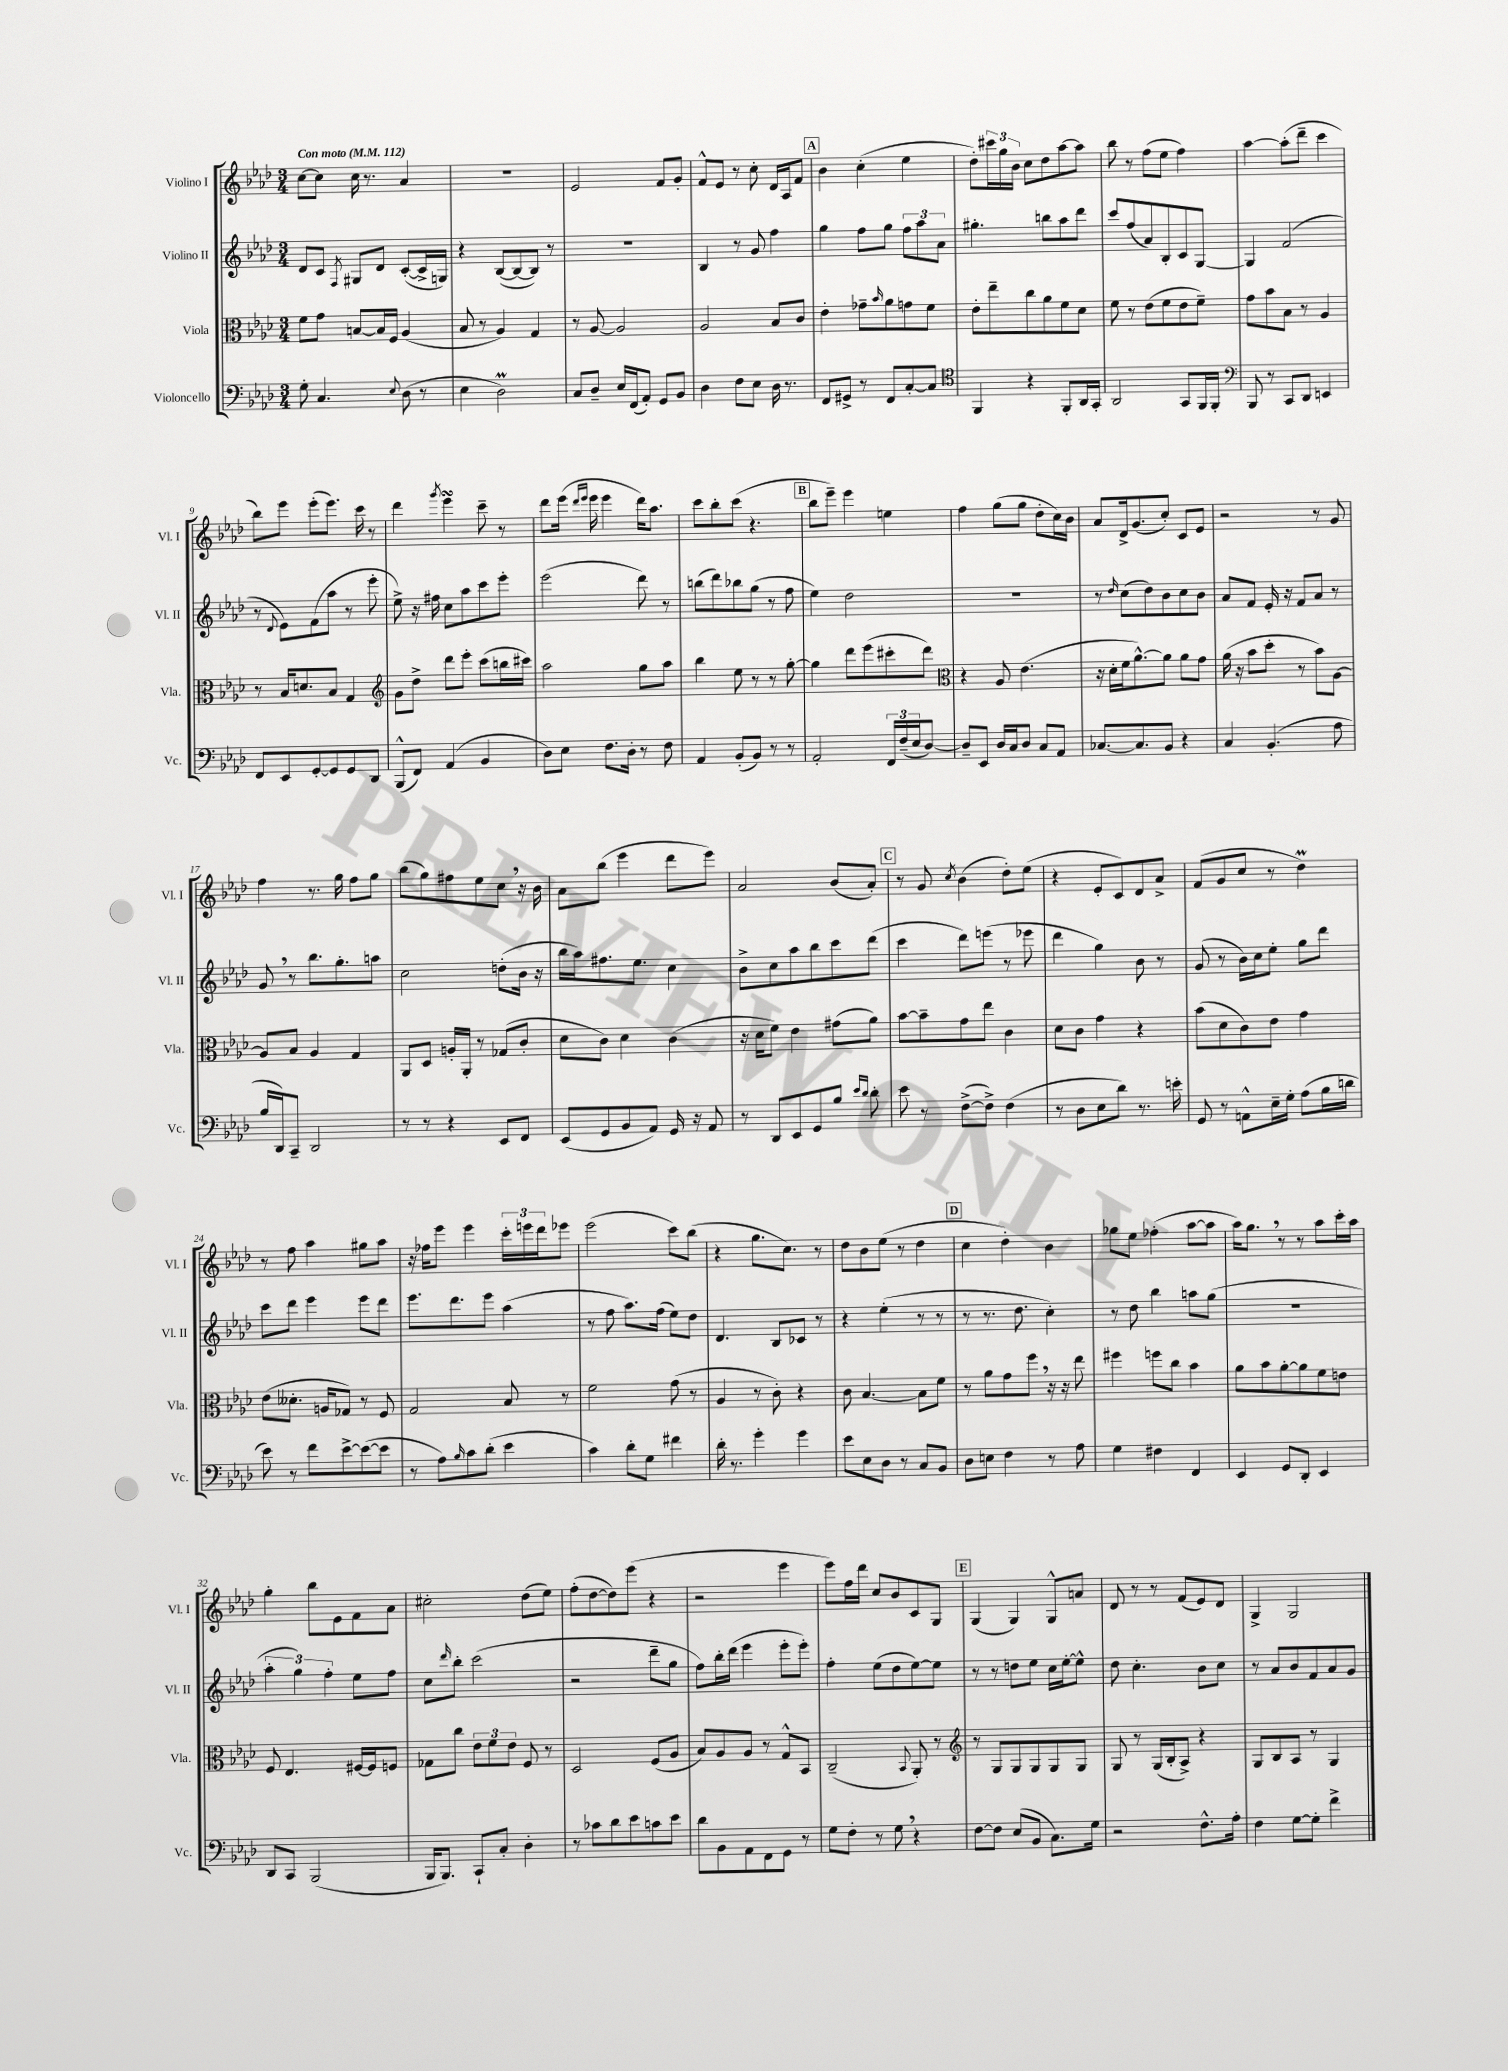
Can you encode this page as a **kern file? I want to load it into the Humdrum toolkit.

**kern	**kern	**kern	**kern
*part4	*part3	*part2	*part1
*staff4	*staff3	*staff2	*staff1
*I"Violoncello	*I"Viola	*I"Violino II	*I"Violino I
*I'Vc.	*I'Vla.	*I'Vl. II	*I'Vl. I
*clefF4	*clefC3	*clefG2	*clefG2
*k[b-e-a-d-]	*k[b-e-a-d-]	*k[b-e-a-d-]	*k[b-e-a-d-]
*M3/4	*M3/4	*M3/4	*M3/4
*MM112	*MM112	*MM112	*MM112
=1	=1	=1	=1
!	!	!	!LO:TX:a:B:t=Con moto
8G'\	8f\L	8d-/L	[8cc\L
4.C/	8g\J	8c/J	8cc\J]
.	.	8qF/	.
.	[8Bn/L	8G#X/L	16cc\
.	.	.	8.r
.	16B/L]	8d-/J	.
.	16F/JJ	.	.
8qqE-/	.	.	.
(8D-\	(4A-/	([8c'/L	4a-/
8r	.	16c^/L]	.
.	.	16Gn/JJ)	.
=2	=2	=2	=2
4E-\	8B-/	4r	2.r
.	8r	.	.
2D-M\)	4A-/)	([8B-/L	.
.	.	8B-/_	.
.	4G/	8B-/J])	.
.	.	8r	.
=3	=3	=3	=3
8C/L	8r	2.r	2e-/
8D-~/J	[8A-/	.	.
16E-/LL	2A-/]	.	.
(16FF/J	.	.	.
8AA-'/J)	.	.	.
8GG/L	.	.	8f/L
8BB-/J	.	.	8g'/J
=4	=4	=4	=4
4D-\	2A-/	4B-/	8f^^/L
.	.	.	8e-/J
8F\L	.	8r	8r
8E-\J	.	8g/	8cc'\
16D-\	8B-/L	4ff\	16d-/LL
8.r	.	.	16A-/J
.	8c/J	.	8f/J
!!LO:REH:place=s1:t=A
=5	=5	=5	=5
8FF/L	4e-'\	4gg\	4b-\
8GG#X^/J	.	.	.
8r	8g-X~\L	8ff\L	(4cc'\
.	16qqb-/	.	.
8FF/L	8a-\	8gg\J	.
[8C'/	8gn\	12ff\L	4ee-\
.	.	12aa-\	.
8C/J]	8f\J	.	.
.	.	12a-\J	.
=6	=6	=6	=6
*clefC4	*	*	*
4FF/	8e-'\L	4.gg#X'\	8dd-'\L)
.	8ee-~\	.	24ccc#X\L
.	.	.	24gg\
.	.	.	24b-\JJ
4r	8cc\	.	8cc\L
.	8a-\	8bbn\L	8dd-\
8FF'/L	8f\	8aa-\	[8aa-\
16AA-/L	8d-\J	8ddd-\J	8aa-\J]
16GG'/JJ	.	.	.
=7	=7	=7	=7
2AA-/	8f\	8ccc/L	8bb-\
.	8r	(8ff/	8r
.	(8e-\L	8a-/)	(8ff\L
.	8f\	8B-'/	8ee-\J
8GG/L	8e-\	8c/	4ff\)
16FF/L	8f~\J)	[8G/J	.
16FF'/JJ	.	.	.
=8	=8	=8	=8
*clefF4	*	*	*
8BBB-/	8g\L	4G/]	[4aa-\
8r	8b-\	.	.
8CC/L	8B-\J	(2f/	(8aa-'\L]
8DD-/J	8r	.	8ddd-~\J
4EEn/	4A-/	.	4ccc\
!!LO:LB:g=z
=9	=9	=9	=9
8FF/L	8r	8r	8bb-\L)
.	.	8qqd-/	.
8EE-/	16B-/KL	8e-\L)	8eee-\J
.	8.dn/	.	.
[8GG'/	.	(8f\	(8eee-'\L
8GG/]	8B-/J	8aa-\J	8.eee-\J)
8GG/	4G/	8r	.
.	.	.	16ccc\
8DD-/J	.	8eee-'\	8r
=10	=10	=10	=10
*	*clefG2	*	*
(8BBB-^^/L	8g\L	8ee-^\)	4ddd-\
8FF/J)	8dd-^\J	16r	.
.	.	16ff#X\	.
.	.	.	8qggg/
(4AA-/	8ddd-\L	8cc\L	4eee-sSSS\
.	8eee-'\J	8aa-\	.
4BB-/	(8ccc\L	8ccc\	8ccc~\
.	16bbn\L	8eee-'\J	8r
.	16ccc#X\JJ)	.	.
=11	=11	=11	=11
8D-\L)	2aa-\	(2eee-\	8ddd-\L
8E-\J	.	.	(16eee-\Jk
.	.	.	16qqddd-/LL
.	.	.	16qqeee-/JJ
.	.	.	16eee-\
8.F\L	.	.	4eee-\
16D-'\Jk	.	.	.
8r	8gg\L	8ddd-\)	16ddd-\KL)
.	.	.	8.aa-\J
8F\	8aa-\J	8r	.
=12	=12	=12	=12
4AA-/	4bb-\	(8bbn\L	8ccc\L
.	.	8ddd-\)	8bb-'\
(8BB-'/L	8ee-\	8bb-X\	(8ccc\J
8BB-/J)	8r	(8gg\J	4.r
8r	8r	8r	.
8r	[8gg'\	8ff\	.
!!LO:REH:place=s1:t=B
=13	=13	=13	=13
2AA-'/	4gg\]	4ee-\)	8bb-\L
.	.	.	8eee-~\J)
.	8ddd-\L	2dd-\	4eee-\
.	(8eee-\	.	.
24FF/LL	8ccc#X'\	.	4een\
(24F~/	.	.	.
24E-/J	.	.	.
[8D-/J)	8ddd-\J)	.	.
=14	=14	=14	=14
*	*clefC3	*	*
8D-~/L]	4r	2.r	4ff\
8EE-/J	.	.	.
16D-/LL	8A-/	.	(8gg\L
16C/J	.	.	.
8D-/J	(4.e-\	.	8gg\J
8C/L	.	.	8dd-'\L
8AA-/J	.	.	16cc\L)
.	.	.	16b-\JJ
=15	=15	=15	=15
[8.C-X/L	16r	8r	8a-/L
.	16d-'\LL	.	.
.	.	16qqdd-/	.
.	16f\J	(8cc\L	16d-^/k
8.C-/]	[8.a-^^\)	.	(8.g/
.	.	8dd-\)	.
8BB-/J	8a-\J]	8b-\	8cc'/J)
4r	8a-\L	8cc\	8c/L
.	8g\J	8b-\J	8e-/J
=16	=16	=16	=16
4C/	(16a-\	8a-/L	2r
.	16r	.	.
.	8b-\L	8f/J	.
(4.BB-'/	8dd-'\J	16e-'/	.
.	.	16r	.
.	8r	8f/L	.
.	8b-\L)	8a-/J	8r
8A-\	[8A-\J	8r	8g/
!!LO:LB:g=z
=17	=17	=17	=17
16B-/LL	8A-/L]	8g,/	4ff\
16DD-/J)	.	.	.
8CC~/J	8B-/J	8r	.
2DD-/	4A-/	8.bb-\L	8.r
.	.	8.gg'\	16gg\
.	4G/	.	8ff\L
.	.	8aan\J	8gg\J
=18	=18	=18	=18
8r	8AA-/L	2cc\	(8bb-\L
8r	8D-/J	.	8gg\)
4r	16An'/LL	.	8ff#X\
.	16AA-'/JJ	.	.
.	8r	.	8ee-\
8EE-/L	(8G-X/L	(8ddn'\L	8cc,\J
8FF/J	8c'/J	16b-\Jk	16r
.	.	16r	16b-\
=19	=19	=19	=19
(8EE-/L	8d-\L	16bb-\LL	8a-\L
.	.	16aa-\J)	.
8GG/	8c\J)	8.ff#X\	(8bb-\J
8BB-/	4d-\	.	4eee-\
.	.	8.ee-\J	.
8AA-/J)	.	.	.
16GG/	(4c\	4cc\	8ddd-\L
16r	.	.	.
8AA-/	.	.	8eee-\J)
=20	=20	=20	=20
8r	16r	8b-^\L	2a-/
.	16d-\KL	.	.
8DD-/L	8f\J)	8cc\	.
8EE-/	4e-\	8aa-\	.
8GG/	.	8bb-\	.
8B-/J	(8g#X\L	8ccc\	(8b-/L
16qqe-/LL	.	.	.
16qqd-/JJ	.	.	.
8d-'\	8a-\J)	(8ddd-\J	8a-'/J)
!!LO:REH:place=s1:t=C
=21	=21	=21	=21
8e-\	[8b-\L	4ccc\	8r
8r	8b-~\]	.	8g/
.	.	.	8qcc/
([8F^\L	8g\	8ddd-\L)	(4b-\
8F^\J])	8ee-\J	(8eeen\J	.
(4F\	4c\	8r	8dd-'\L)
.	.	8eee-X\	(8ee-\J
=22	=22	=22	=22
8r	8d-\L	4ddd-\	4r
8D-\L	8c\J	.	.
8E-\	4g\	4gg\)	8e-'/L
8d-\J)	.	.	8c/)
8.r	4r	8b-\	8d-/
.	.	8r	8a-^/J
16en'\	.	.	.
=23	=23	=23	=23
8GG/	(8b-\L	(8g/	(8f/L
8r	8d-\	8r	8g/
8AAn^^\L	8c\)	16b-\LL)	8cc/J
.	.	16cc\J	.
16E-~\L	8e-\J	8ee-'\J	8r
16G'\JJ	.	.	.
(8A-\L	4g\	8gg\L	4dd-M\)
16B-\L	.	8ddd-\J	.
16dn\JJ	.	.	.
!!LO:LB:g=z
=24	=24	=24	=24
8e-\)	(8e-\L	8ccc\L	8r
8r	8.d--X'\J	8ddd-\J	8ff\
8f\L	.	4eee-\	4aa-\
.	16An/KL	.	.
[8e-^\	8G-X/J)	.	.
(8e-\_	8r	8eee-\L	8gg#X\L
8e-\J]	8F/	8ddd-\J	8aa-\J
=25	=25	=25	=25
8r	2G/	8.eee-\L	16r
.	.	.	16ff-X\KL
8A-\L)	.	.	8eee-\J
.	.	8.ddd-\	.
16qqB-/	.	.	.
8c\	.	.	4eee-\
(8d-'\J	.	8eee-\J	.
4e-\	8B-/	(4aa-\	24ccc'\LL
.	.	.	24eeen\
.	.	.	24ddd-\J
.	8r	.	8eee-X\J
=26	=26	=26	=26
4c\)	2f\	8r	(2eee-\
.	.	8ff\	.
8d-'\L	.	8.aa-\L)	.
8G\J	.	.	.
.	.	(16ff\Jk	.
4f#X\	(8g\	8ee-\L)	8ccc\L)
.	8r	8dd-\J	(8bb-\J
=27	=27	=27	=27
16d-'\	4A-/	4.d-/	4r
8.r	.	.	.
4g'\	8r	.	8.gg\L
.	8c'\)	8B-/L	.
.	.	.	8.cc\J)
4g\	4r	8c-X/J	.
.	.	8r	8r
=28	=28	=28	=28
8e-\L	8c\	4r	8dd-\L
8E-\	[4.B-/	.	8b-\
8D-\J	.	(4ee-'\	(8ee-\J
8r	.	.	8r
8C/L	8B-\L]	8r	4dd-\
8BB-/J	8f\J	8r	.
!!LO:REH:place=s1:t=D
=29	=29	=29	=29
8D-\L	8r	8r	4cc\
8En\J	8a-\L	8.r	.
4F\	8g\	.	4dd-'\)
.	.	8.dd-\	.
.	8ff,\J	.	.
8r	16r	4cc'\)	4b-\
.	16r	.	.
8A-\	8ee-\	.	.
=30	=30	=30	=30
4G\	4ff#X\	8r	8gg-X\L
.	.	8dd-\	8ee-\J
4F#X\	8ffn\L	4bb-\	(4ff-X'\
.	8cc\J	.	.
4FF/	4b-\	8aan\L	[8aa-\L
.	.	(8gg\J	8aa-\J]
=31	=31	=31	=31
4EE-/	8a-\L	2.r	16aa-\KL)
.	.	.	8.gg,\J
.	8b-\	.	.
8GG/L	[8a-'\	.	8r
8DD-'/J	8a-\]	.	8r
4EE-/	8f\	.	8aa-\L
.	8en\J	.	16ccc'\L
.	.	.	16aa-\JJ
!!LO:LB:g=z
=32	=32	=32	=32
8DD-/L	8F/	6aa-'\	4gg'\
8CC/J	4.E-/	.	.
.	.	6gg\)	.
(2BBB-/	.	.	8bb-\L
.	.	6ff'\	.
.	.	.	8e-\
.	[16F#X/LL	8ee-\L	8f\
.	16F#/J]	.	.
.	8Fn/J	8ff\J	8a-\J
=33	=33	=33	=33
16BBB-/KL	8G-X\L	8cc\L	2cc#X'\
8.BBB-/J)	.	.	.
.	.	16qqddd-/	.
.	8cc\J	8bb-'\J	.
8CC`/L	12e-\L	(2ccc\	.
.	12f\	.	.
8C'/J	.	.	.
.	12e-\J	.	.
4D-'\	8F/	.	(8dd-\L
.	8r	.	8ee-\J)
=34	=34	=34	=34
8r	2D-/	2r	(8ff'\L
8c-X\L	.	.	[8dd-\
8d-\	.	.	8dd-\])
8e-\	.	.	(8eee-\J
8cn\	(8F/L	8ddd-~\L	4r
8e-\J	8A-/J	8gg\J	.
=35	=35	=35	=35
8d-\L	8B-/L)	8ff\L)	2r
8BB-\	8A-/	16bb-'\L	.
.	.	(16ddd-\JJ	.
8AA-\	8A-/J	4eee-\	.
8FF\	8r	.	.
8GG\J	8G^^/L	8eee-'\L	4eee-\
8r	8BB-/J	8eee-'\J)	.
=36	=36	=36	=36
8G\L	(2C~/	4ff'\	8eee-\L)
8F'\J	.	.	16ff\L
.	.	.	16ddd-\JJ
8r	.	(8ee-\L	8cc/L
8G,\	.	8dd-\	8b-/
.	8qqBB-/	.	.
4r	8AA-'/)	[8ee-\)	8c/
.	8r	8ee-\J]	8G/J
!!LO:REH:place=s1:t=E
=37	=37	=37	=37
*	*clefG2	*	*
[8F\L	8r	8r	(4G/
8F\J]	8G/L	8r	.
(8E-/L	8G/	8ddn\L	4G/)
8BB-/J	8G/	8ee-\J	.
8.C\L)	8G/	16cc\LL	8G^^/L
.	.	[16ee-'\J	.
.	8G/J	8ee-^^\J]	8an/J
16G\Jk	.	.	.
=38	=38	=38	=38
2r	8G/	8dd-\	8d-/
.	8r	4.cc'\	8r
.	(16G/LL	.	8r
.	16B-'/J	.	.
.	8A-^/J)	.	(8f/L
8.F^^\L	4r	8b-\L	8e-/)
.	.	8cc\J	8d-/J
16A-'\Jk	.	.	.
=39	=39	=39	=39
4F\	8G/L	8r	4G^/
.	8B-/	8a-/L	.
[8G\L	8A-/J	8b-/	2G/
8G'\J]	8r	8f/	.
4f^\	4G/	8a-/	.
.	.	8g/J	.
==	==	==	==
*-	*-	*-	*-
